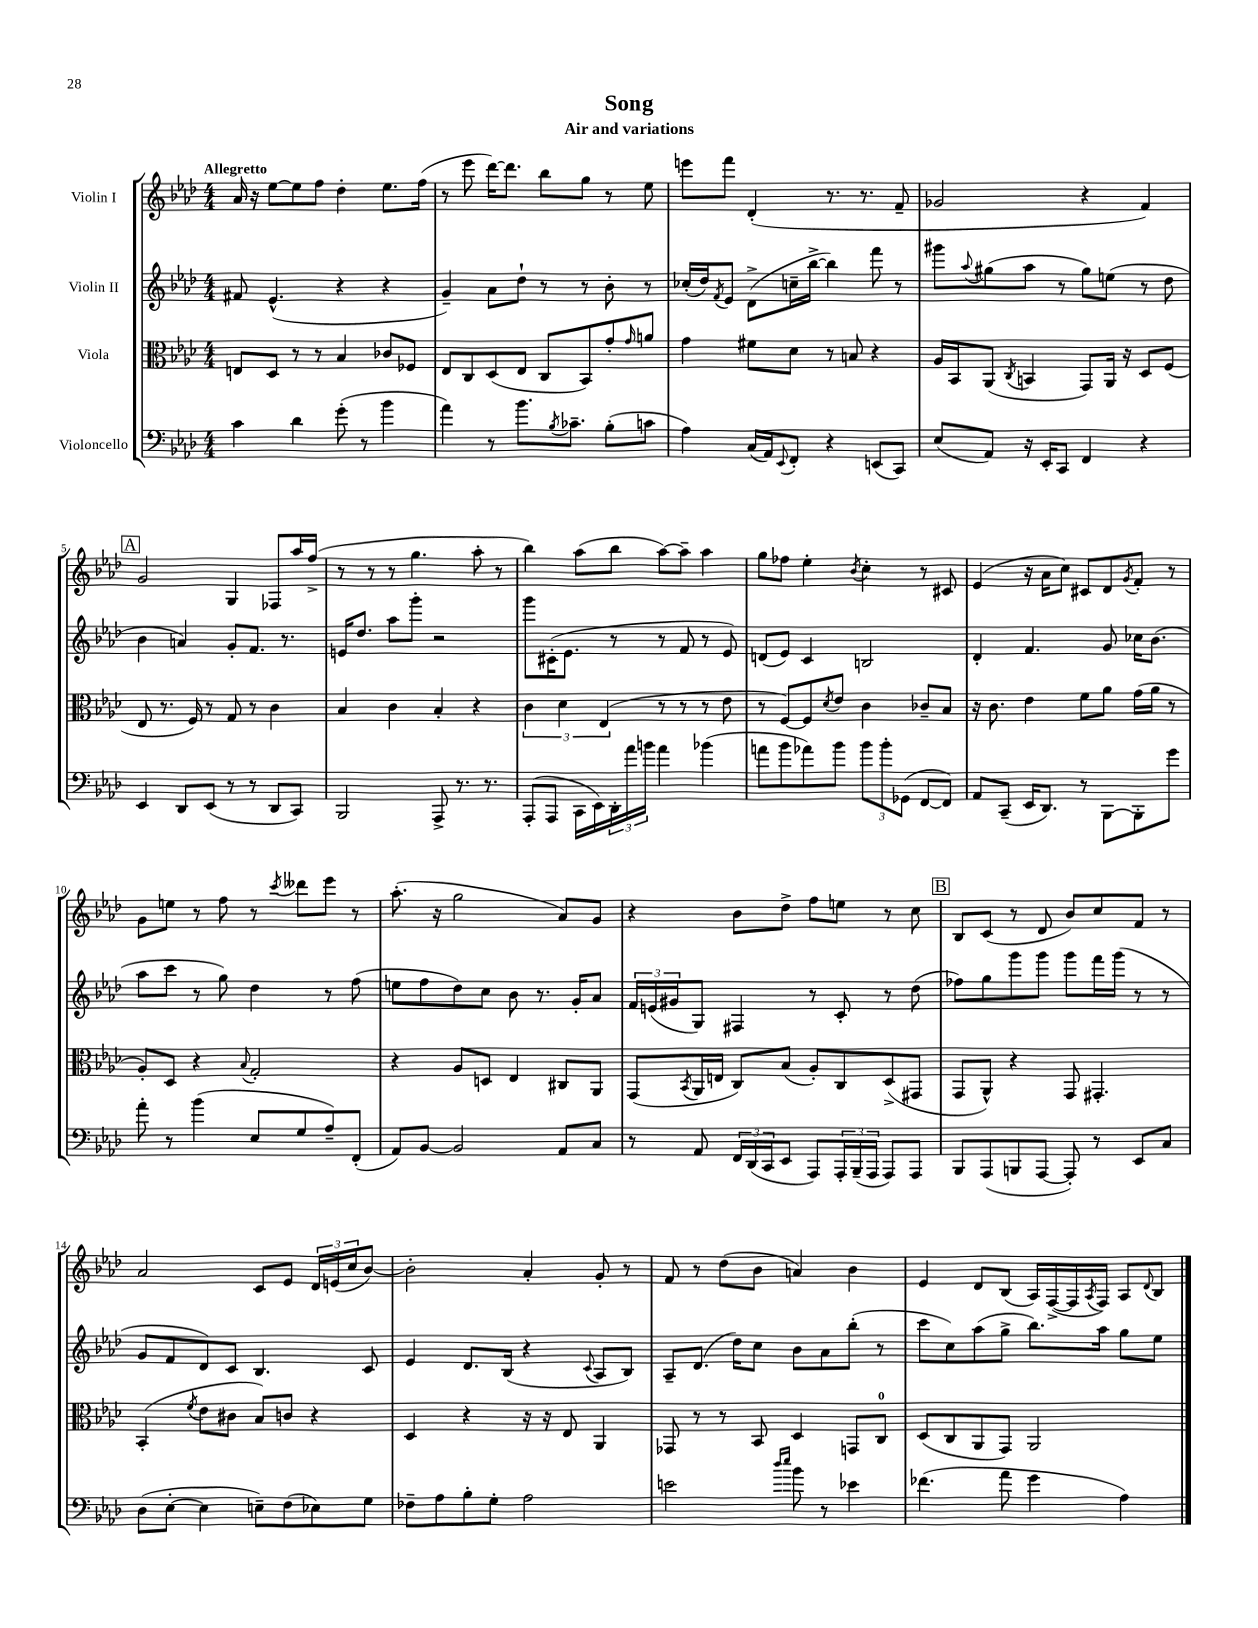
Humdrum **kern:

**kern	**kern	**kern	**kern
*part4	*part3	*part2	*part1
*staff4	*staff3	*staff2	*staff1
*I"Violoncello	*I"Viola	*I"Violin II	*I"Violin I
*clefF4	*clefC3	*clefG2	*clefG2
*k[b-e-a-d-]	*k[b-e-a-d-]	*k[b-e-a-d-]	*k[b-e-a-d-]
*M4/4	*M4/4	*M4/4	*M4/4
=1	=1	=1	=1
!	!	!	!LO:TX:a:B:t=Allegretto
4c\	8En/L	8f#X/	16a-/
.	.	.	16r
.	8D-/J	(4.e-^^/	[8ee-\L
4d-\	8r	.	8ee-\]
.	8r	.	8ff\J
(8g'\	4B-/	4r	4dd-'\
8r	.	.	.
4b-\	8c-X/L	4r	8.ee-\L
.	8F-X/J	.	.
.	.	.	(16ff\Jk
=2	=2	=2	=2
4a-\)	8E-/L	4g~/)	8r
.	8C/	.	8eee-\
8r	(8D-/	8a-\L	[16ddd-\KL)
.	.	.	8.ddd-\J]
8.b-\L	8E-/J	8dd-`\J	.
.	8C/L	8r	8bb-\L
8qB-/	.	.	.
8.c-X~\J	.	.	.
.	8BB-/)	8r	8gg\J
(8B-'\L	8g'/	8b-'\	8r
.	16qqg/	.	.
8cn\J	8an/J	8r	8ee-\
=3	=3	=3	=3
4A-\)	4g\	(16cc-X'/LL	8eeen\L
.	.	16dd-/J)	.
.	.	8qf/	.
.	.	8e-/J	8fff\J
(16C/LL	8f#X\L	(8d-^\L	(4d-'/
16AA-/J)	.	.	.
8qqEE-/	.	.	.
8FF'/J	8d-\J	16ccn~\L	.
.	.	[16bb-^\JJ	.
4r	8r	4bb-\])	8.r
.	8Bn/	.	.
.	.	.	8.r
(8EEn/L	4r	8fff\	.
8CC/J)	.	8r	8f~/
=4	=4	=4	=4
(8E-/L	16A-/LL	8ggg#X\L	2g-X/
.	16BB-/J	.	.
.	.	8qqaa-/	.
8AA-/J)	(8AA-/J	(8gg#X\	.
.	8qC/	.	.
16r	4BBn/	8aa-\J	.
16EE-'/KL	.	.	.
8CC/J	.	8r	.
4FF/	8GG/L)	8gg#\L)	4r
.	16AA-/Jk	(8een\J	.
.	16r	.	.
4r	8D-/L	8r	4f/)
.	(8F/J	8dd-\	.
!!LO:LB:g=z
!!LO:REH:place=s1:t=A
=5	=5	=5	=5
4EE-/	8E-/	4b-\	2g/
.	8.r	.	.
8DD-/L	.	4an/)	.
.	16F/)	.	.
(8EE-/J	8r	.	.
8r	8G/	8g'/L	4G/
8r	8r	8.f/J	.
8DD-/L	4c\	.	8F-X/L
.	.	8.r	.
8CC/J)	.	.	16aa-/L
.	.	.	(16ff^/JJ
=6	=6	=6	=6
2BBB-/	4B-/	16en/KL	8r
.	.	8.dd-/J	.
.	.	.	8r
.	4c\	8aa-\L	8r
.	.	8ggg'\J	4.gg\
8AAA-^/	4B-'/	2r	.
8.r	.	.	.
.	4r	.	8aa-'\
8.r	.	.	.
.	.	.	8r
=7	=7	=7	=7
(8AAA-'/L	6c\	8ggg\L	4bb-\)
8AAA-/J	.	(16c#X'\K	.
.	6d-\	.	.
.	.	8.e-\J	.
16CC\LL	.	.	(8aa-\L
16EE-\)	.	.	.
.	(6E-/	.	.
24DD-'\	.	8r	8bb-\J
24a-\	.	.	.
24bn\JJ	.	.	.
4a-\	8r	8r	[8aa-\L)
.	8r	8f/	8aa-~\J]
(4b-X\	8r	8r	4aa-\
.	8e-\	8e-/)	.
=8	=8	=8	=8
8an\L	8r	(8dn/L	8gg\L
8b-\	[8F/L)	8e-/J)	8ff-X\J
8a-X\)	8F/]	4c/	4ee-'\
.	8qd-/	.	.
8b-\J	8e-/J	.	.
.	.	.	8qb-/
12b-\L	4c\	2Bn/	4cc'\
12b-'\	.	.	.
(12GG-X\J	.	.	.
[8FF/L	8c-X~/L	.	8r
8FF/J])	8B-/J	.	8c#X/
=9	=9	=9	=9
8AA-/L	16r	4d-'/	(4e-/
.	8.c\	.	.
(8CC~/J	.	.	.
16EE-/KL	4e-\	4.f/	16r
8.DD-/J)	.	.	16a-\KL
.	.	.	8cc\J)
8r	8f\L	.	8c#X/L
[8BBB-\L	8a-\J	8g/	8d-/
.	.	.	8qg/
8BBB-'\]	(16g\LL	16cc-X\KL	8f'/J
.	16a-\JJ	(8.b-\J	.
8g\J	8r	.	8r
!!LO:LB:g=z
=10	=10	=10	=10
8a-'\	8A-'/L)	8aa-\L	8g\L
8r	8D-/J	8ccc\J	8een\J
(4b-\	4r	8r	8r
.	.	8gg\)	8ff\
.	8qqB-/	.	.
8E-/L	2G'/	4dd-\	8r
.	.	.	8qccc/
8G/	.	.	8ddd--X\L
8A-~/)	.	8r	8eee-\J
(8FF'/J	.	(8ff\	8r
=11	=11	=11	=11
8AA-/L)	4r	8een\L	(8.aa-'\
[8BB-/J	.	8ff\	.
.	.	.	16r
2BB-/]	8A-/L	8dd-\)	2gg\
.	8Dn/J	8cc\J	.
.	4E-/	8b-\	.
.	.	8.r	.
8AA-/L	8C#X/L	.	8a-/L)
.	.	16g'/KL	.
8C/J	8AA-/J	8a-/J	8g/J
=12	=12	=12	=12
8r	(8GG/L	24f/LL	4r
.	.	(24en/	.
.	.	24g#X/J	.
.	8qBB-/	.	.
8AA-/	16AA-/L	8G/J)	.
.	16En/JJ	.	.
24FF/LL	8C/L)	4F#X/	8b-\L
(24DD-/	.	.	.
24CC/J	.	.	.
8EE-/J	(8B-/J	.	8dd-^\J
8AAA-/L)	8A-'/L)	8r	8ff\L
24AAA-'/L	8C/	8c'/	8een\J
(24BBB-~/	.	.	.
24AAA-/JJ	.	.	.
8AAA-/L)	(8D-^/	8r	8r
8AAA-/J	8GG#X/J	(8dd-\	8cc\
!!LO:REH:place=s1:t=B
=13	=13	=13	=13
8BBB-/L	8GG/L	8ff-X\L)	8B-/L
(8AAA-/	8AA-^^/J)	8gg\	(8c/J
8BBBn/	4r	8ggg\	8r
[8AAA-/J	.	8ggg\J	8d-/
8AAA-'/])	8GG/	8ggg\L	8b-/L)
8r	4.GG#X'/	16fff\L	8cc/
.	.	(16ggg\JJ	.
8EE-/L	.	8r	8f/J
8C/J	.	8r	8r
!!LO:LB:g=z
=14	=14	=14	=14
(8D-\L	(4BB-'/	8g/L	2a-/
[8E-'\J	.	8f/	.
.	8qf/	.	.
4E-\]	8e-\L	8d-/)	.
.	8c#X\J	8c/J	.
8En~\L)	8B-/L)	4.B-/	8c/L
(8F\	8cn/J	.	8e-/J
8E-X\)	4r	.	24d-/LL
.	.	.	(24en/
.	.	.	24cc/J
8G\J	.	8c/	[8b-/J)
=15	=15	=15	=15
8F-X~\L	4D-/	4e-/	2b-'\]
8A-\	.	.	.
8B-'\	4r	8.d-/L	.
8G'\J	.	.	.
.	.	(16B-/Jk	.
2A-\	16r	4r	4a-'/
.	16r	.	.
.	8E-/	.	.
.	.	8qqc/	.
.	4AA-/	8A-/L	8g'/
.	.	8B-/J)	8r
=16	=16	=16	=16
2en\	8GG-X/	8A-~/L	8f/
.	8r	(8.d-/J	8r
.	8r	.	(8dd-\L
.	.	16dd-\KL)	.
.	8BB-/	8cc\J	8b-\J
16qqdd-/LL	.	.	.
16qqee-/JJ	.	.	.
8b-\	4D-/	8b-\L	4an/)
8r	.	8a-\	.
4e-X\	8GGn/L	(8bb-'\J	4b-\
.	8C/J	8r	.
=17	=17	=17	=17
(4.f-X\	(8D-/L	8ccc\L	4e-/
.	8C/	8cc\)	.
.	8AA-/	(8aa-\	8d-/L
8a-\	8GG/J)	8gg^\J	(8B-/J
4g\	2AA-/	8.bb-\L)	16A-/LL)
.	.	.	([16F^/
.	.	.	16F/]
.	.	.	8qA-/
.	.	16aa-\Jk	16F/JJ)
4A-\)	.	8gg\L	8A-/L
.	.	.	8qqd-/
.	.	8ee-\J	8B-/J
==	==	==	==
*-	*-	*-	*-
